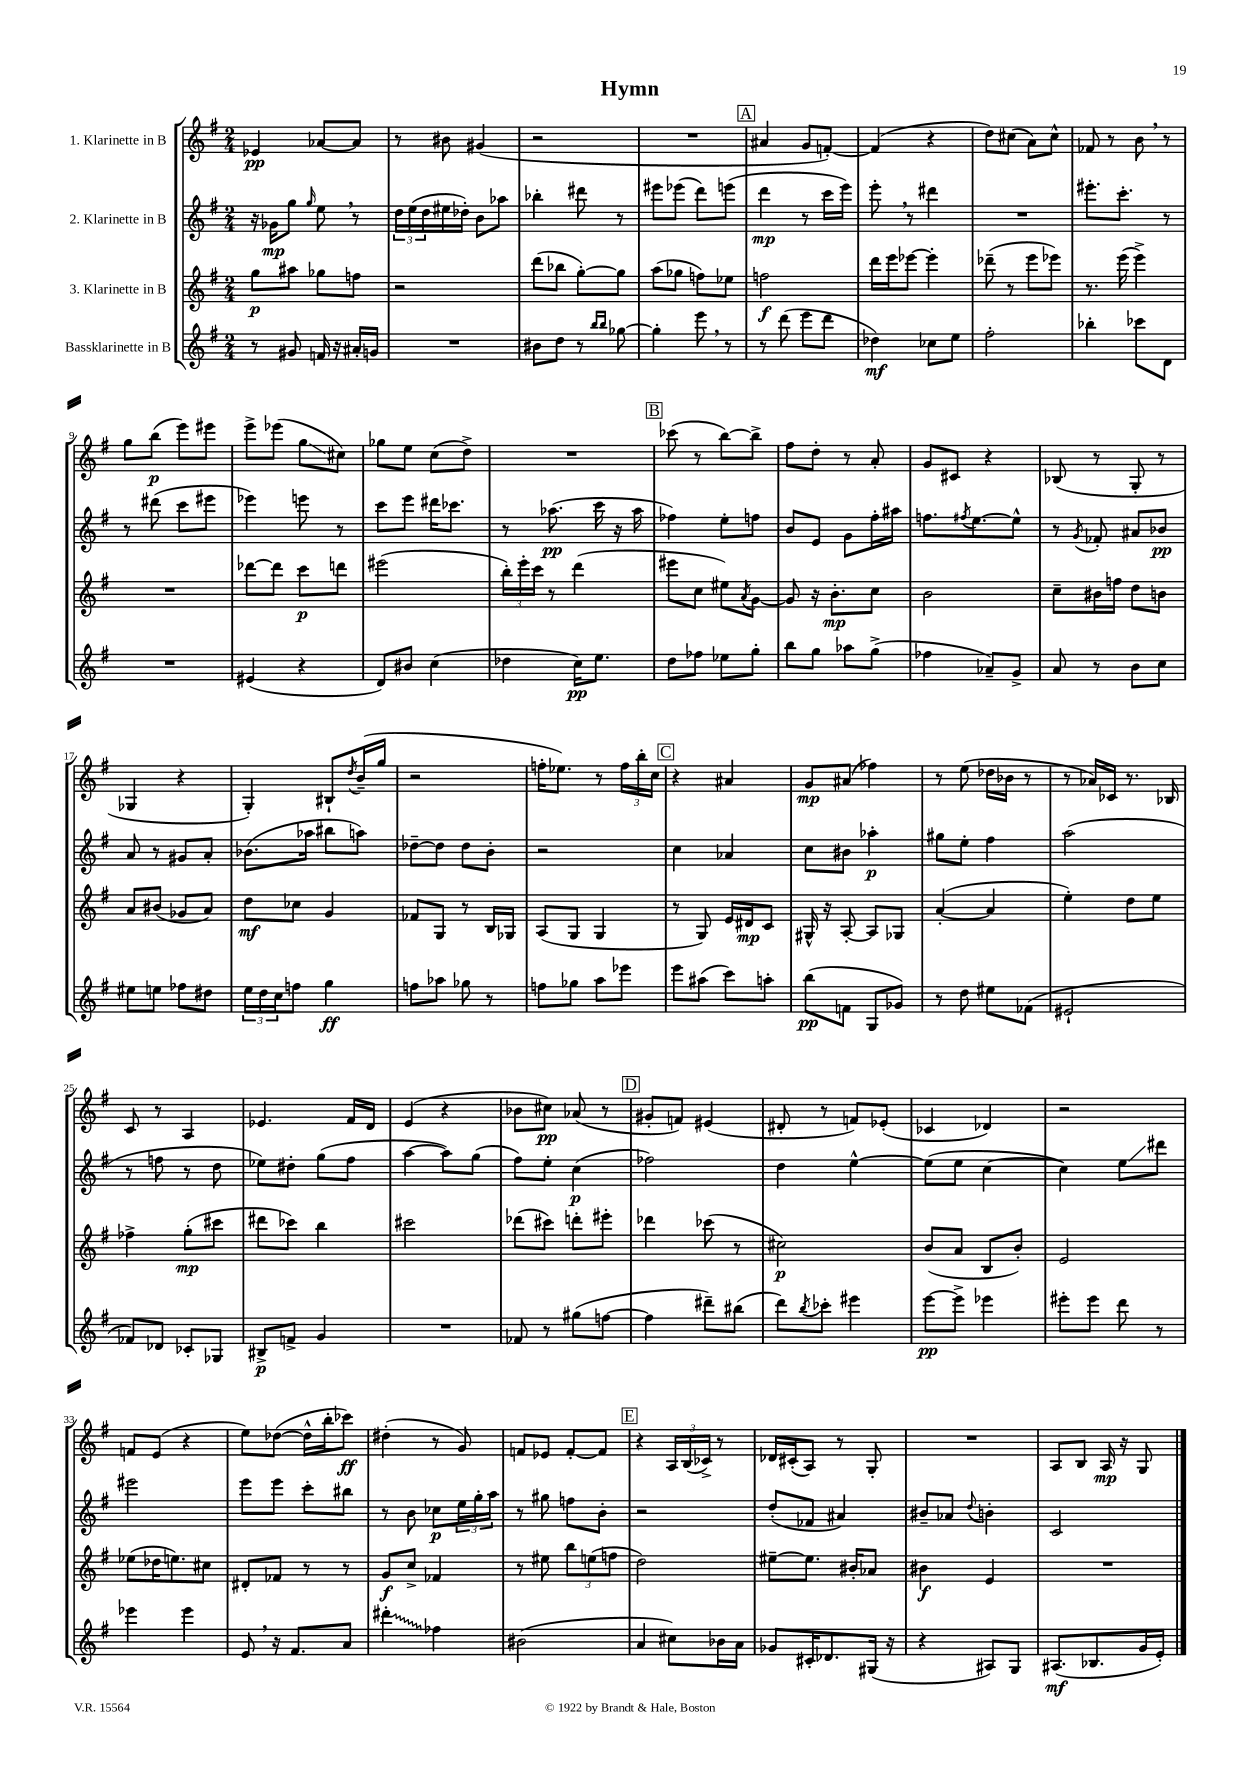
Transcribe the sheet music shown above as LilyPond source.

\header { title = "Hymn" }
<<
\new StaffGroup <<
\new Staff = "s0" \with { instrumentName = "1. Klarinette in B" } {
    \clef treble \key g \major \numericTimeSignature \time 2/4
    ees'4\pp aes'8~ aes'8 |
    r8 bis'8 gis'4( |
    r2 |
    R2 |
    \mark \markup { \box "A" } ais'4 g'8 f'8~-.) |
    f'4( r4 |
    d''8) cis''8( a'8) cis''8-^ |
    fes'8 r8 b'8 \breathe r8 |
    g''8 b''8\p( e'''8) eis'''8 |
    e'''8-> ees'''8( g''8\glissando cis''8) |
    ges''8 e''8 c''8( d''8->) |
    R2 |
    \mark \markup { \box "B" } ces'''8( r8 b''8~) b''8-> |
    fis''8 d''8-. r8 a'8-. |
    g'8 cis'8 r4 |
    bes8( r8 g8-. r8 |
    ges4 r4 |
    g4-.) bis8-! \acciaccatura { d''8 } b'16--( g''16 |
    r2 |
    f''16-. ees''8.) r8 \tuplet 3/2 { f''16 b''16-. c''16 } |
    \mark \markup { \box "C" } r4 ais'4 |
    g'8\mp ais'8( fes''4) |
    r8 e''8( des''16 bes'16 r8 |
    r8 aes'16) ces'16 r8. bes16 |
    c'8 r8 a4 |
    ees'4. fis'16 d'16 |
    e'4( r4 |
    bes'8 cis''8\pp) aes'8( r8 |
    \mark \markup { \box "D" } gis'8-. f'8) eis'4( |
    dis'8-. r8 f'8) ees'8-.( |
    ces'4 des'4) |
    r2 |
    f'8 e'8( r4 |
    e''8) des''8~( des''16-^ b''16-. ces'''8\ff) |
    dis''4-.( r8 g'8) |
    f'8 ees'8 f'8~-. f'8 |
    \mark \markup { \box "E" } r4 \tuplet 3/2 { a16 b16( ces'16->) } r8 |
    des'16 cis'16-.( a8) r8 g8-. |
    R2 |
    a8 b8 a16\mp r16 g8 \bar "|." |
}
\new Staff = "s1" \with { instrumentName = "2. Klarinette in B" } {
    \clef treble \key g \major \numericTimeSignature \time 2/4
    r16 ges'16\mp g''8 \grace { g''16 } e''8 \breathe r8 |
    \tuplet 3/2 { d''16 e''16( d''16 } eis''16 des''16-.) b'8 aes''8 |
    bes''4-. dis'''8 r8 |
    eis'''8 ees'''8( d'''8) e'''8( |
    \mark \markup { \box "A" } d'''4\mp r8 c'''16 e'''16) |
    e'''8-. \breathe r8 dis'''4 |
    R2 |
    eis'''8.-. c'''8.-. r8 |
    r8 dis'''8( c'''8 eis'''8 |
    ees'''4) e'''8 r8 |
    c'''8 e'''8 dis'''16 ces'''8. |
    r8 aes''8.\pp( c'''16 r16 aes''16 |
    \mark \markup { \box "B" } fes''4) e''8-. f''8 |
    b'8 e'8 g'8 fis''16-. ais''16 |
    f''8. \acciaccatura { fis''8 } e''8.~ e''8-^ |
    r8 \acciaccatura { g'8 } fes'8-. ais'8 bes'8\pp |
    a'8 r8 gis'8 a'8-. |
    bes'8.( aes''16 bis''8 a''8) |
    des''8~-- des''8 des''8 b'8-. |
    r2 |
    \mark \markup { \box "C" } c''4 aes'4 |
    c''8 bis'8 aes''4-.\p |
    gis''8 e''8-. fis''4 |
    a''2( |
    r8 f''8 r8 d''8 |
    ees''8) dis''8-. g''8( fis''8 |
    a''4~ a''8) g''8( |
    fis''8) e''8-. c''4\p( |
    \mark \markup { \box "D" } fes''2) |
    d''4 e''4~-^ |
    e''8( e''8 c''4~ |
    c''4) e''8\glissando dis'''8 |
    eis'''2 |
    e'''8 e'''8 c'''8-. bis''8 |
    r8 b'8 ces''8\p \tuplet 3/2 { e''16 g''16-. a''16 } |
    r8 gis''8 f''8 b'8-. |
    \mark \markup { \box "E" } r2 |
    d''8-.( fes'8 ais'4) |
    bis'8-- aes'8 \appoggiatura { d''8 } b'4-. |
    c'2 \bar "|." |
}
\new Staff = "s2" \with { instrumentName = "3. Klarinette in B" } {
    \clef treble \key g \major \numericTimeSignature \time 2/4
    g''8\p ais''8 ges''8 f''8 |
    r2 |
    d'''8( bes''8 g''8~-.) g''8 |
    a''8( ges''8 f''8) ees''8 |
    \mark \markup { \box "A" } f''2\f |
    d'''16 e'''16 ees'''8~ ees'''4-. |
    des'''8--( r8 e'''8 ees'''8) |
    r8. e'''16( e'''4->) |
    R2 |
    des'''8~ des'''8 c'''8\p d'''8 |
    eis'''2( |
    \tuplet 3/2 { b''16-.) e'''16-. c'''16 } r8 d'''4( |
    \mark \markup { \box "B" } eis'''8 c''8 eis''8) \acciaccatura { a'8 } g'8~ |
    g'8 r16 b'8.-.\mp c''8 |
    b'2 |
    c''8-- bis'16 f''16 d''8 b'8 |
    a'8 bis'8( ges'8 a'8) |
    d''8\mf ces''8 g'4 |
    fes'8 g8 r8 b16 ges16 |
    a8( g8 g4 |
    \mark \markup { \box "C" } r8 g8) e'16 dis'16\mp c'8 |
    gis16-^ r16 a8~-. a8 ges8 |
    a'4~-.( a'4 |
    e''4-.) d''8 e''8 |
    fes''4-> g''8-.\mp( cis'''8 |
    dis'''8 ces'''8) b''4 |
    cis'''2 |
    des'''8( cis'''8) d'''8-. eis'''8-. |
    \mark \markup { \box "D" } des'''4 ces'''8( r8 |
    cis''2\p) |
    b'8( a'8 b8 b'8-.) |
    e'2 |
    ees''8( des''16 e''8.) cis''8 |
    dis'8-. fes'8 r8 r8 |
    g'8\f c''8-> fes'4 |
    r8 eis''8 \tuplet 3/2 { b''8 e''8( f''8 } |
    \mark \markup { \box "E" } d''2) |
    eis''8~-- eis''8. bis'16-. aes'8 |
    bis'4\f e'4 |
    R2 \bar "|." |
}
\new Staff = "s3" \with { instrumentName = "Bassklarinette in B" } {
    \clef treble \key g \major \numericTimeSignature \time 2/4
    r8 gis'8 f'16 r16 ais'16-. g'16 |
    R2 |
    bis'8 d''8 r8 \grace { b''16 b''16 } ges''8~ |
    ges''4-. e'''8 \breathe r8 |
    \mark \markup { \box "A" } r8 d'''8( e'''8 d'''8 |
    des''4\mf) ces''8 e''8 |
    fis''2-. |
    bes''4-. ces'''8 d'8 |
    R2 |
    eis'4( r4 |
    d'8) bis'8 c''4( |
    des''4 c''16\pp) e''8. |
    \mark \markup { \box "B" } d''8 fes''8 ees''8 g''8-. |
    b''8 g''8 aes''8 g''8->( |
    fes''4 aes'8--) g'8-> |
    a'8 r8 b'8 c''8 |
    eis''8 e''8 fes''8 dis''8 |
    \tuplet 3/2 { e''16 d''16 c''16 } f''8 g''4\ff |
    f''8 aes''8 ges''8 r8 |
    f''8 ges''8 a''8 ees'''8 |
    \mark \markup { \box "C" } e'''8 ais''8( c'''8) a''8-. |
    b''8\pp( f'8 g8 ges'8) |
    r8 d''8 eis''8 fes'8( |
    eis'2-! |
    fes'8) des'8 ces'8-. ges8 |
    bis8->\p f'8-> g'4 |
    R2 |
    fes'8 r8 gis''8( f''8~ |
    \mark \markup { \box "D" } f''4 dis'''8--) bis''8( |
    d'''8) \acciaccatura { b''8 } ces'''8-. eis'''4 |
    e'''8~\pp e'''8-> ees'''4 |
    eis'''8-. eis'''8 d'''8 r8 |
    ees'''4 ees'''4 |
    e'8 \breathe r16 fis'8. a'8 |
    \once \override Glissando.style = #'zigzag dis'''4-.\glissando fes''4 |
    bis'2( |
    \mark \markup { \box "E" } a'4 cis''8) bes'16 a'16 |
    ges'8 cis'16-. des'8. gis16( r16 |
    r4 ais8) g8 |
    ais8.\mf( bes8. g'16 e'16-.) \bar "|." |
}
>>
>>
